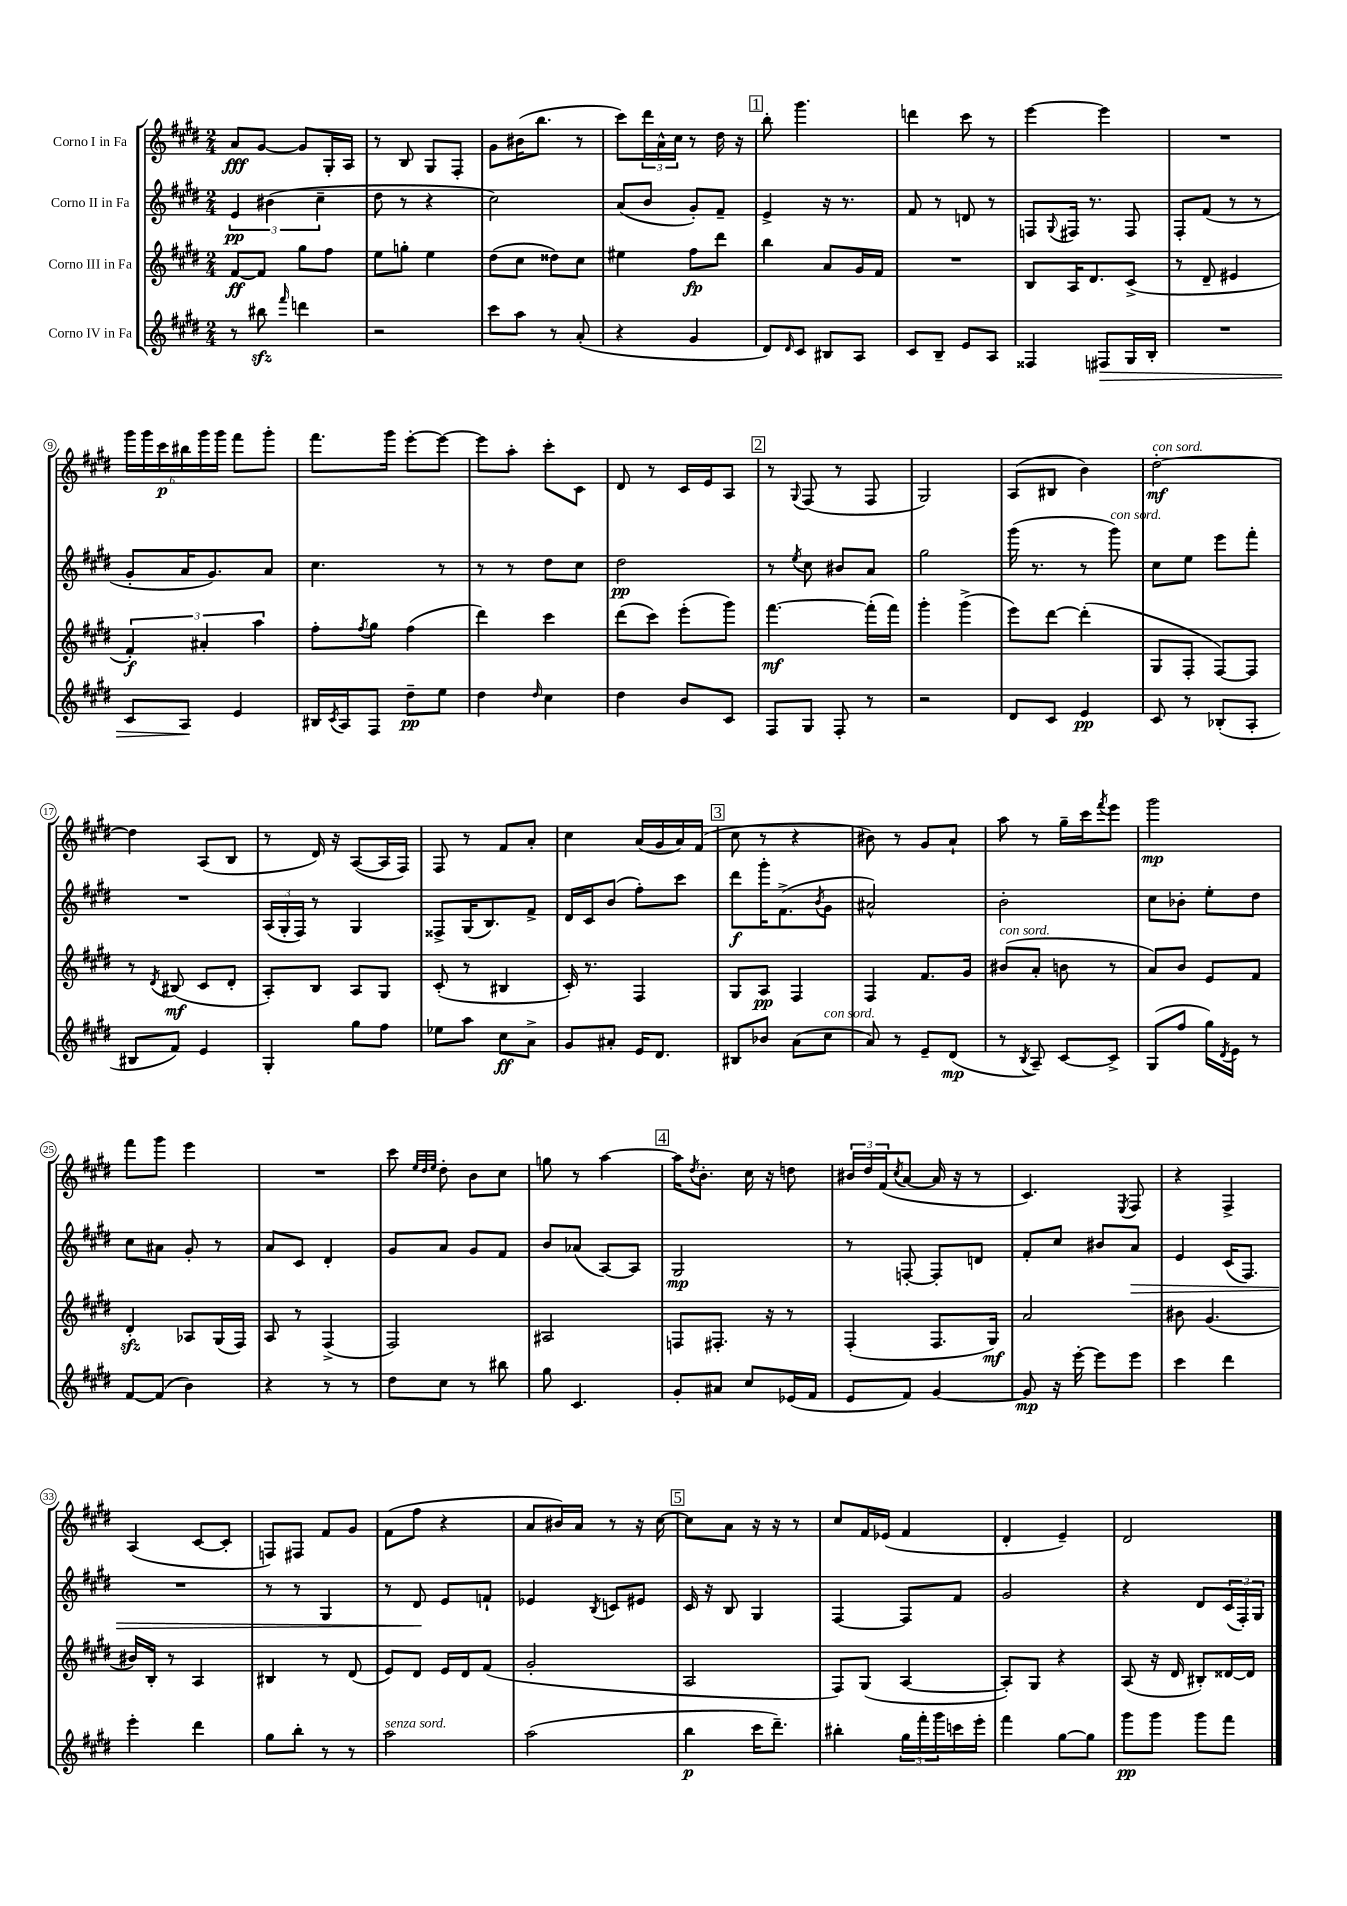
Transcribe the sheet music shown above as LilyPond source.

<<
\new StaffGroup <<
\new Staff = "s0" \with { instrumentName = "Corno I in Fa" } {
    \clef treble \key e \major \numericTimeSignature \time 2/4
    a'8\fff gis'8~ gis'8 gis16-. a16 |
    r8 b8 gis8 fis8-. |
    gis'8 bis'16( b''8. r8 |
    cis'''8) \tuplet 3/2 { dis'''16 a'16-^ cis''16 } r8 dis''16 r16 |
    \mark \markup { \box "1" } b''8-. gis'''4. |
    d'''4 cis'''8 r8 |
    e'''4~ e'''4 |
    R2 |
    \tuplet 6/4 { gis'''16 gis'''16 cis'''16\p bis''16 gis'''16 gis'''16 } fis'''8 gis'''8-. |
    fis'''8. gis'''16 e'''8~-. e'''8~ |
    e'''8 a''8-. cis'''8-. cis'8 |
    dis'8 r8 cis'16 e'16 a8 |
    \mark \markup { \box "2" } r8 \appoggiatura { gis8 } fis8( r8 fis8 |
    gis2) |
    a8( bis8 b'4) |
    dis''2~-.\mf^\markup { \italic "con sord." } |
    dis''4 a8( b8 |
    r8 dis'16) r16 a8~( a16 fis16) |
    fis8 r8 fis'8 a'8-. |
    cis''4 a'16( gis'16 a'16) fis'16( |
    \mark \markup { \box "3" } cis''8 r8 r4 |
    bis'8) r8 gis'8 a'8-! |
    a''8 r8 gis''16-- cis'''16 \acciaccatura { fis'''8 } e'''8 |
    gis'''2\mp |
    fis'''8 gis'''8 e'''4 |
    R2 |
    cis'''8 \grace { e''32 dis''32 e''32 } dis''8-. b'8 cis''8 |
    g''8 r8 a''4~ |
    \mark \markup { \box "4" } a''16 \acciaccatura { dis''8 } b'8.-. cis''16 r16 d''8 |
    \tuplet 3/2 { bis'16 dis''16 fis'16( } \acciaccatura { cis''8 } a'8~ a'16 r16 r8 |
    cis'4.) \acciaccatura { e8 } fis8 |
    r4 fis4-> |
    a4( cis'8~ cis'8-. |
    f8) fis8 fis'8 gis'8 |
    fis'8( fis''8 r4 |
    a'8 bis'16) a'16 r8 r16 cis''16~ |
    \mark \markup { \box "5" } cis''8 a'8 r16 r16 r8 |
    cis''8 fis'16 ees'16( fis'4 |
    dis'4-. e'4--) |
    dis'2 \bar "|." |
}
\new Staff = "s1" \with { instrumentName = "Corno II in Fa" } {
    \clef treble \key e \major \numericTimeSignature \time 2/4
    \tuplet 3/2 { e'4\pp bis'4( cis''4-- } |
    dis''8 r8 r4 |
    cis''2) |
    a'8( b'8 gis'8-.) fis'8-- |
    \mark \markup { \box "1" } e'4-> r16 r8. |
    fis'8 r8 d'8 r8 |
    f8 \appoggiatura { gis8 } fis16 r8. fis8 |
    fis8-. fis'8( r8 r8 |
    gis'8-. a'16 gis'8.) a'8 |
    cis''4. r8 |
    r8 r8 dis''8 cis''8 |
    dis''2\pp |
    \mark \markup { \box "2" } r8 \acciaccatura { e''8 } cis''8 bis'8 a'8 |
    gis''2 |
    gis'''16( r8. r8 gis'''8^\markup { \italic "con sord." }) |
    cis''8 e''8 e'''8 fis'''8-. |
    R2 |
    \tuplet 3/2 { a16( gis16-. fis16) } r8 gis4 |
    fisis8-> gis16( b8.) fis'8-> |
    dis'16 cis'16 b'8( fis''8-.) cis'''8 |
    \mark \markup { \box "3" } dis'''8\f gis'''16-. fis'8.->( \acciaccatura { b'8 } gis'8 |
    ais'2-^) |
    b'2-. |
    cis''8 bes'8-. e''8-. dis''8 |
    cis''8 ais'8 gis'8-. r8 |
    a'8 cis'8 dis'4-. |
    gis'8 a'8 gis'8 fis'8 |
    b'8 aes'8( a8~) a8 |
    \mark \markup { \box "4" } gis2\mp |
    r8 f8~-. f8-. d'8 |
    fis'8-. cis''8 bis'8 a'8\> |
    e'4 cis'16( fis8.) |
    R2 |
    r8 r8 gis4 |
    r8 dis'8\! e'8 f'8-! |
    ees'4 \acciaccatura { b8 } c'8 eis'8 |
    \mark \markup { \box "5" } cis'16 r16 b8 gis4 |
    fis4~ fis8 fis'8 |
    gis'2 |
    r4 dis'8 \tuplet 3/2 { cis'16( fis16-.) gis16 } \bar "|." |
}
\new Staff = "s2" \with { instrumentName = "Corno III in Fa" } {
    \clef treble \key e \major \numericTimeSignature \time 2/4
    fis'8~\ff fis'8 gis''8 fis''8 |
    e''8 g''8-. e''4 |
    dis''8( cis''8 disis''8) cis''8 |
    eis''4 fis''8\fp dis'''8 |
    \mark \markup { \box "1" } b''4 a'8 gis'16 fis'16 |
    R2 |
    b8 a16 dis'8. cis'8->( |
    r8 dis'8-- eis'4 |
    \tuplet 3/2 { fis'4-.\f) ais'4-. a''4 } |
    fis''8-. \acciaccatura { fis''8 } gis''8 fis''4( |
    dis'''4) cis'''4 |
    dis'''8( cis'''8) e'''8-.( gis'''8) |
    \mark \markup { \box "2" } fis'''4.~\mf fis'''16-.( fis'''16) |
    gis'''4-. gis'''4->( |
    e'''8) dis'''8~ dis'''4-.( |
    gis8 fis8-. fis8~) fis8 |
    r8 \acciaccatura { dis'8 } bis8\mf( cis'8 dis'8-. |
    a8-.) b8 a8 gis8 |
    cis'8-.( r8 bis4 |
    cis'16-.) r8. fis4 |
    \mark \markup { \box "3" } gis8 a8\pp fis4 |
    fis4 fis'8. gis'16 |
    bis'8^\markup { \italic "con sord." }( a'8-. b'8 r8 |
    a'8) b'8 e'8 fis'8 |
    dis'4-.\sfz aes8 gis16( fis16) |
    a8 r8 fis4->( |
    fis2) |
    ais2 |
    \mark \markup { \box "4" } f8 fis8.-. r16 r8 |
    fis4-.( fis8. gis16\mf) |
    a'2 |
    bis'8 gis'4.( |
    bis'16) b16-. r8 a4 |
    bis4 r8 dis'8( |
    e'8) dis'8 e'16 dis'16 fis'8( |
    gis'2-. |
    \mark \markup { \box "5" } a2 |
    fis8) gis8( a4~ |
    a8-.) gis8 r4 |
    a8( r16 dis'16 bis8-.) disis'16~ disis'16 \bar "|." |
}
\new Staff = "s3" \with { instrumentName = "Corno IV in Fa" } {
    \clef treble \key e \major \numericTimeSignature \time 2/4
    r8 bis''8\sfz \grace { fis'''16 } d'''4 |
    r2 |
    cis'''8 a''8 r8 a'8-.( |
    r4 gis'4 |
    \mark \markup { \box "1" } dis'8) \grace { dis'16 } cis'8 bis8 a8 |
    cis'8 b8-- e'8 a8 |
    fisis4 fis8\> gis16 b16-. |
    R2 |
    cis'8 a8\! e'4 |
    bis16 \acciaccatura { cis'8 } a16 fis8 dis''8--\pp e''8 |
    dis''4 \grace { dis''16 } cis''4 |
    dis''4 b'8 cis'8 |
    \mark \markup { \box "2" } fis8 gis8 fis8-. r8 |
    r2 |
    dis'8 cis'8 e'4\pp |
    cis'8 r8 bes8-.( a8-. |
    bis8 fis'8) e'4 |
    gis4-. gis''8 fis''8 |
    ees''8 a''8 cis''8\ff a'8-> |
    gis'8 ais'8-. e'16 dis'8. |
    \mark \markup { \box "3" } bis8 bes'8 a'8( cis''8^\markup { \italic "con sord." } |
    a'8) r8 e'8-- dis'8\mp( |
    r8 \acciaccatura { b8 } a8--) cis'8~ cis'8-> |
    gis8( fis''8 gis''16) \acciaccatura { dis'8 } e'16 r8 |
    fis'8~ fis'8( b'4) |
    r4 r8 r8 |
    dis''8 cis''8 r8 bis''8 |
    gis''8 cis'4. |
    \mark \markup { \box "4" } gis'8-. ais'8 cis''8 ees'16( fis'16 |
    e'8 fis'8) gis'4~ |
    gis'8\mp r16 e'''16~-. e'''8 e'''8 |
    cis'''4 dis'''4 |
    e'''4-. dis'''4 |
    gis''8 b''8-. r8 r8 |
    a''2^\markup { \italic "senza sord." } |
    a''2( |
    \mark \markup { \box "5" } b''4\p cis'''16 dis'''8.--) |
    bis''4-. \tuplet 3/2 { gis''16 fis'''16-. gis'''16 } c'''16 e'''16-. |
    fis'''4 gis''8~ gis''8 |
    gis'''8\pp gis'''8 gis'''8 fis'''8 \bar "|." |
}
>>
>>
\layout { \context { \Score \override BarNumber.stencil = #(make-stencil-circler 0.1 0.3 ly:text-interface::print) } }
